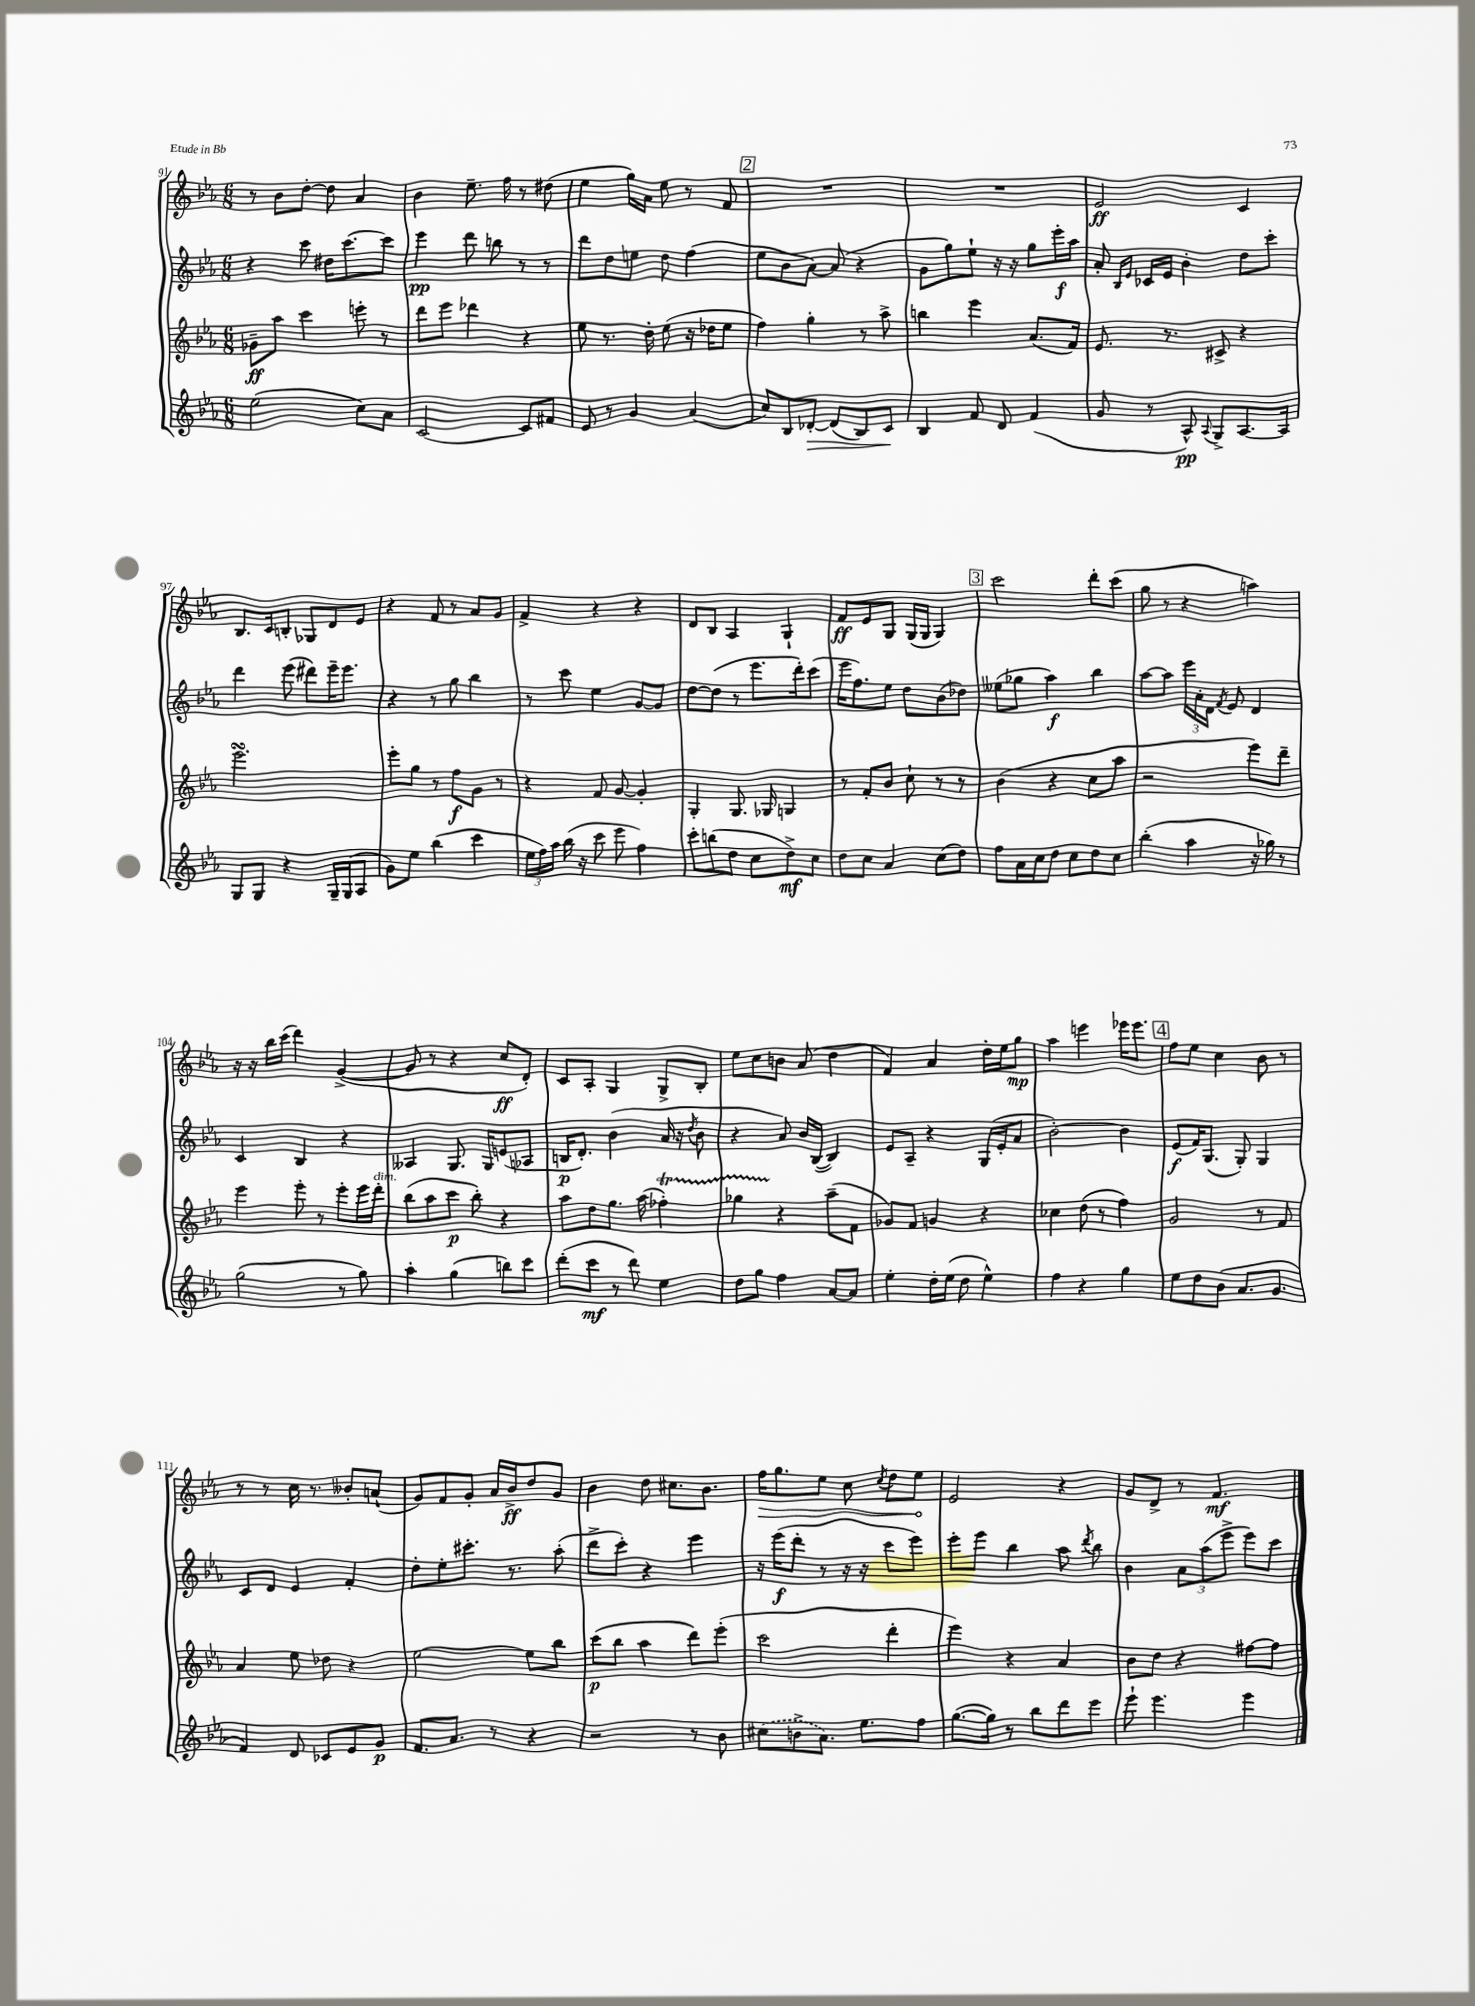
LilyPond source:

<<
\new StaffGroup <<
\new Staff = "s0" {
    \clef treble \key ees \major \numericTimeSignature \time 6/8
    \autoBeamOff r8 bes'8[ d''8]~-. d''8 aes'4 |
    bes'4 ees''8.-- f''16 r8 dis''8( |
    ees''4 g''16[) aes'16] ees''8 r8 f'8 |
    \mark \markup { \box "2" } R2. |
    R2. |
    ees'2\ff c'4 |
    bes8.[ c'16 b8]-. ges8[ d'8 ees'8] |
    r4 f'8 r8 aes'8[ g'8] |
    f'4-> r4 r4 |
    d'8[ bes8] aes4 g4-! |
    f'8[\ff ees'8 g8] g16[( g16] g4) |
    \mark \markup { \box "3" } c'''2 d'''8[-. c'''8]( |
    g''8 r8 r4 a''4) |
    r16 r16 bes''16[ c'''16]( d'''4) g'4~->( |
    g'8 r8 r4 c''8[\ff d'8]-.) |
    c'8[ aes8]-. g4 g8[-> bes8]-. |
    ees''8[ c''8 b'8] aes'8( d''4 |
    f'4) aes'4 d''16[-. ees''16 g''8]\mp |
    aes''4 e'''4 ees'''16[ ees'''8.] |
    \mark \markup { \box "4" } f''8[ ees''8] c''4 bes'8 r8 |
    r8 r8 c''16 r8. beses'8[-. a'8]-!( |
    g'8[) f'8 g'8]-. aes'16[ bes'16->\ff d''8 g'8] |
    bes'4 d''8 cis''8.[ bes'8.] |
    \once \override Hairpin.circled-tip = ##t f''16[\> g''8. ees''8] c''8 \acciaccatura { c''8 } d''8[ ees''8]\! |
    ees'2 r4 |
    g'8[ d'8]-> r8 f'4.\mf \bar "|." |
}
\new Staff = "s1" {
    \clef treble \key ees \major \numericTimeSignature \time 6/8
    \autoBeamOff r4 c'''8 dis''16[ c'''8.~ c'''8] |
    ees'''4\pp d'''8 b''8 r8 r8 |
    d'''8[ d''8 e''8] d''8 f''4( |
    \mark \markup { \box "2" } ees''8[ bes'8 aes'8]~) aes'8( r4 |
    g'8[ g''8) ees''8]-! r16 r16 g''8[ ees'''16-.\f aes''16] |
    aes'8-. \grace { bes16[ ees'16] } ces'16[ ees'16] bes'4-. d''8[ c'''8]-. |
    d'''4 ees'''8( dis'''8[) ees'''16-- ees'''8.] |
    r4 r8 g''8 bes''4 |
    r8 c'''8 ees''4 g'8[~ g'8] |
    d''8[~ d''8]( r8 ees'''8.[ d'''16-.) c'''8]( |
    ees'''16[ f''8.) ees''8] d''8[ bes'8( des''8]) |
    \mark \markup { \box "3" } eeses''8[( ges''8] aes''4\f) bes''4 |
    aes''8[~ aes''8] \tuplet 3/2 { ees'''16[ aes'16-. d'16] } \acciaccatura { f'8 } ees'8 d'4 |
    c'4 bes4 r4 |
    aeses4 g8. g16[ e'8( aes8] |
    b16[\p d'8.]-.) bes'4( aes'16 r16 \acciaccatura { d''8 } bes'8 |
    r4 aes'8) bes'16[ bes16]~( bes4) |
    ees'8[ aes8]-- r4 g16[( ees'16-. aes'8] |
    bes'2~-.) bes'4 |
    \mark \markup { \box "4" } ees'8[\f( f'16) g8.]( g8-.) g4 |
    c'8[ d'8] ees'4 f'4-. |
    d''8[-. ees''8-. cis'''8.]-. r8. aes''8-.( |
    d'''8[-> c'''8]-.) r4 ees'''4 |
    r16 ees'''16[\f( d'''8]-. r8 r16 r16 c'''8[ ees'''8]) |
    ees'''8[-. ees'''8] bes''4 aes''8 \acciaccatura { d'''8 } bes''8 |
    bes'4 \tuplet 3/2 { aes'8[ aes''8( ees'''8]-> } ees'''8[) c'''8] \bar "|." |
}
\new Staff = "s2" {
    \clef treble \key ees \major \numericTimeSignature \time 6/8
    \autoBeamOff ges'8[--\ff aes''8] c'''4 e'''8-. r8 |
    d'''8[ ees'''8] des'''4 r4 |
    ees''8 r8. d''16-. ees''8( r16 des''16[ ees''8] |
    \mark \markup { \box "2" } f''4) g''4-. r8 aes''8-> |
    b''4 ees'''4 aes'8.[( f'16]) |
    ees'8. r8. cis'8-> r4 |
    ees'''2.\turn |
    ees'''8[-. g''8] r8 f''8[\f g'8] r8 |
    r4 f'8 g'8~ g'4-. |
    g4-. g8. ges16 g4 |
    r8 f'8[-. bes'8] c''8-! r8 r8 |
    \mark \markup { \box "3" } bes'4( r4 c''8[ aes''8] |
    r2 ees'''8[) d'''8]-- |
    ees'''4 ees'''8-. r8 ees'''8[-. ees'''16 d'''16]-.^\markup { \italic "dim." } |
    bes''8[( aes''8 c'''8]\p bes''8-.) r4 |
    aes''8[ d''8 g''8.] aes''16( fes''4-.\startTrillSpan) |
    ges''4 r4\stopTrillSpan aes''8[--( f'8] |
    ges'8[) f'8] g'4 r4 |
    ces''4 d''8( r8 f''4) |
    \mark \markup { \box "4" } g'2 r8 f'8 |
    aes'4 ees''8 des''8 r4 |
    ees''2~ ees''8[ bes''8] |
    c'''8[\p( bes''8] aes''4 d'''8[) ees'''8]-.( |
    c'''2 d'''4-. |
    ees'''4) r4 aes'4 |
    bes'8[ d''8] r4 fis''8[~ fis''8] \bar "|." |
}
\new Staff = "s3" {
    \clef treble \key ees \major \numericTimeSignature \time 6/8
    \autoBeamOff ees''2( c''8[) aes'8] |
    c'2~ c'8[ fis'8] |
    ees'8 r8 g'4 aes'4( |
    \mark \markup { \box "2" } c''8[) bes8 des'8]~-.\> des'8[( bes8) c'8]\! |
    bes4 f'8 d'8 f'4( |
    g'8 r8 aes8-^\pp) \appoggiatura { aes8 } g8[-> aes8.~ aes16] |
    g8[ g8] r4 g16[-- g16( aes8] |
    g'8[) ees''8] bes''4( c'''4 |
    \tuplet 3/2 { ees''16[ f''16) aes''16] } bes''16( r16 c'''8 ees'''8 f''4) |
    c'''8[-. b''8( d''8] c''8[ d''8->\mf) c''8] |
    d''8[ c''8] aes'4 c''8[( d''8]) |
    \mark \markup { \box "3" } f''8[ aes'16 c''16 d''8] c''8[ d''8 c''8] |
    bes''4-.( aes''4 r16 ges''16) r8 |
    g''2( r8 g''8) |
    aes''4-. g''4( b''8[) c'''8] |
    d'''8[-.( c'''8]\mf r8 d'''8) ees''4 |
    d''8[ g''8] f''4 aes'8[~ aes'8] |
    ees''4-. d''16[-. ees''16]( d''8 ees''4-^) |
    f''4 r4 g''4 |
    \mark \markup { \box "4" } ees''8[ d''8 bes'8]( aes'8.[ g'8.] |
    f'4) d'8 ces'8[ ees'8 g'8]\p |
    f'8.[ aes'8.] r8 r4 |
    r2 r8 bes'8 |
    \once \slurDashed cis''8[( b'8-> aes'8.]) ees''8.[ f''8] |
    g''8.[~( g''16]) r8 bes''8[ d'''8 ees'''8] |
    ees'''8-! ees'''4. ees'''4 \bar "|." |
}
>>
>>
\layout { \context { \Score currentBarNumber = #91 } }
